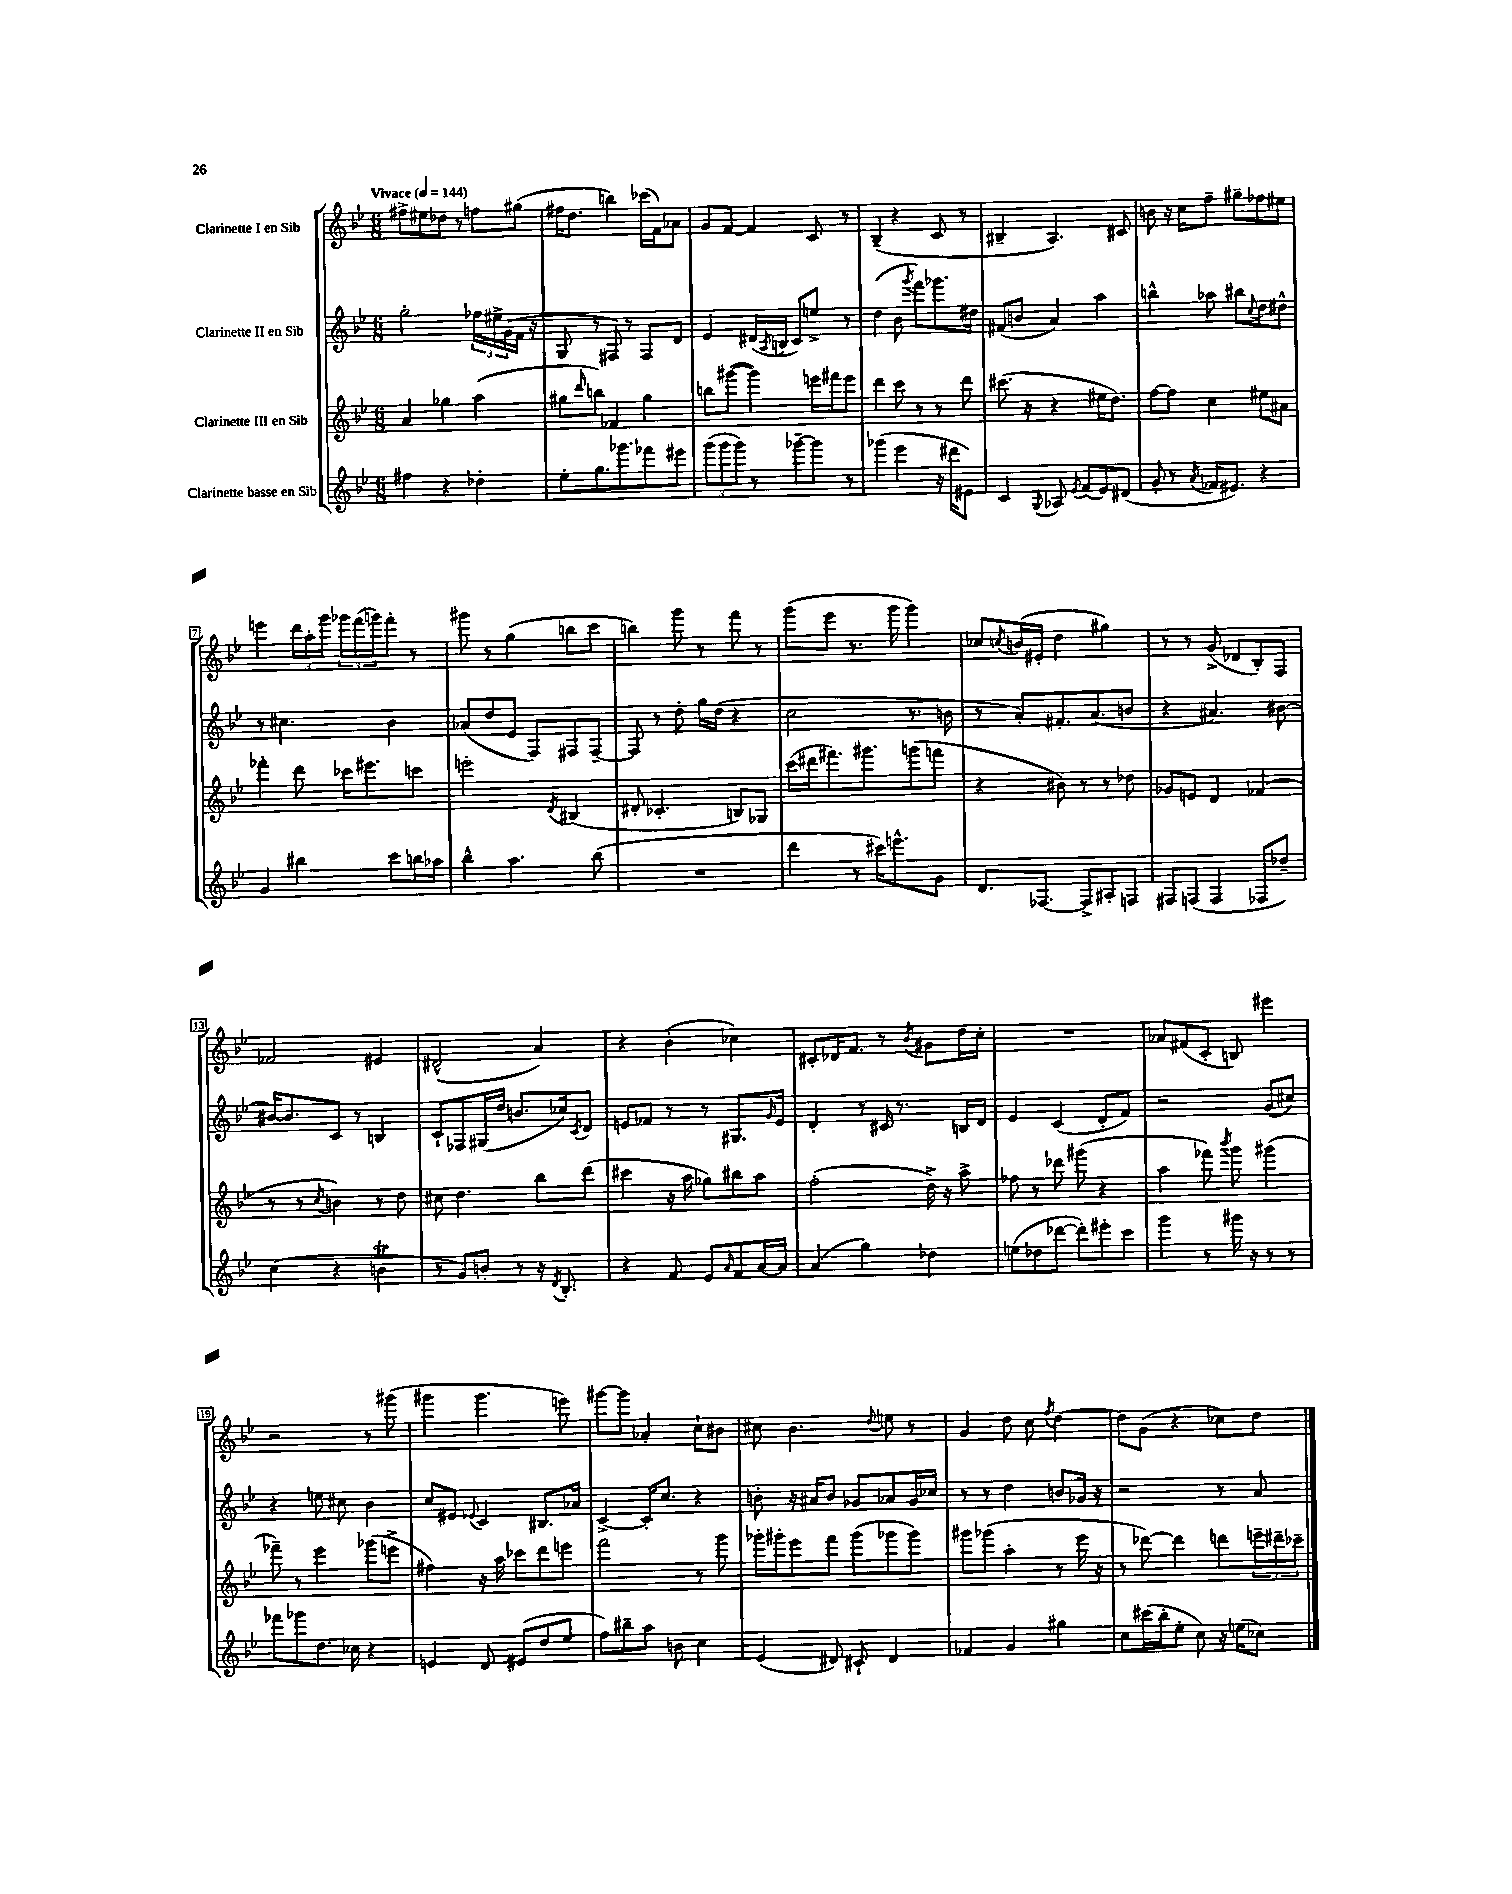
<<
\new StaffGroup <<
\new Staff = "s0" \with { instrumentName = "Clarinette I en Sib" } {
    \clef treble \key bes \major \numericTimeSignature \time 6/8 \tempo "Vivace" 4 = 144
    fis''8-> eis''8 des''8 r8 f''8 gis''8( |
    fis''16 d''8. b''4) ces'''16( f'16) aes'8 |
    g'8 f'8~ f'4 c'8 r8 |
    bes4--( r4 c'8 r8 |
    bis4-- a4.) cis'8 |
    b'8 r16 c''16 f''8-- gis''8-- fes''8 eis''8 |
    e'''4 \tuplet 3/2 { d'''16 a''16-. g'''16 } \tuplet 3/2 { ges'''16 f'''16( g'''16) } f'''8-. r8 |
    gis'''8 r8 g''4( b''8 c'''8 |
    b''4) g'''8 r8 f'''8 r8 |
    g'''8( ees'''8 r8. g'''16 g'''4) |
    ces''8 \acciaccatura { c''8 } b'16( eis'16-. d''4 gis''4) |
    r8 r8 g'8->( des'8 bes8-.) f8 |
    fes'2 eis'4 |
    dis'2-^( a'4) |
    r4 bes'4-.( ces''4) |
    cis'8-. des'16 f'8. r8 \acciaccatura { bes'8 } gis'8 d''16 c''16-. |
    R2. |
    aes'8 fis'8( c'8-. b8) eis'''4 |
    r2 r8 gis'''8( |
    gis'''4 gis'''4. e'''8) |
    gis'''8~ gis'''8 aes'4-. c''8-! bis'8 |
    cis''8 bes'4. \appoggiatura { d''8 } e''8 r8 |
    g'4 d''8 c''8 \acciaccatura { f''8 } d''4~ |
    d''8 g'8( r4 ces''8) d''8 \bar "|." |
}
\new Staff = "s1" \with { instrumentName = "Clarinette II en Sib" } {
    \clef treble \key bes \major \numericTimeSignature \time 6/8
    g''2-. \tuplet 3/2 { fes''16 eis''16-> g'16( } f'16 r16 |
    g8 r8 fis8) r8 fis8 d'8 |
    ees'4 dis'16( \acciaccatura { a8 } b16 c'8) e''8-> r8 |
    d''4( bes'8 \acciaccatura { g'''8 } f'''8) ges'''8. dis''16 |
    fis'8( b'8 a'4) a''4 |
    b''4-^ aes''8 bis''8 \appoggiatura { c''8 } d''8 dis''8-^ |
    r8 cis''4. bes'4 |
    aes'8( d''8 ees'8 f8) fis8 fis8~-- |
    fis8 r8 d''8-. g''16 d''16( r4 |
    c''2 r8. b'16 |
    r8 a'8-.) fis'8.-. a'8.( b'8 |
    r4 ais'4.) bis'8~ |
    bis'16~ bis'8. c'8 r8 b4 |
    c'8-! fes8 gis16( d''16 b'8. ces''16) \acciaccatura { c'8 } d'8 |
    e'8 fes'8 r8 r8 gis8. \grace { g'16 } e'16 |
    d'4-. r8 cis'16 r8. b16 d'16 |
    ees'4 c'4( d'8-. f'8) |
    r2 g'8( cis''8) |
    r4 e''8 cis''8 bes'4 |
    c''8 eis'8 \appoggiatura { ees'8 } c'4 bis8. aes'16 |
    c'4~-> c'16-. c''8. r4 |
    b'8-. r16 ais'16 b'8 ges'8 aes'8 ges'16 ces''16 |
    r8 r8 d''4 b'8 ges'16 r16 |
    r2 r8 a'8 \bar "|." |
}
\new Staff = "s2" \with { instrumentName = "Clarinette III en Sib" } {
    \clef treble \key bes \major \numericTimeSignature \time 6/8
    a'4 ges''4 a''4( |
    gis''8 \grace { d'''16 } b''8) fes'4 gis''4 |
    b''8 gis'''8~( gis'''4) e'''16 fis'''16 e'''8 |
    d'''4 c'''8 r8 r8 d'''8 |
    cis'''8.( r16 r4 eis''16 d''8.) |
    f''8~ f''8 c''4 eis''8 ais'8 |
    fes'''4-. d'''8 ces'''16 eis'''8. c'''8 |
    e'''2-. \acciaccatura { d'8 } bis4( |
    dis'8-. ces'4.-. b8) ges8 |
    c'''16( dis'''16 fis'''8.) gis'''8. g'''8( f'''8 |
    r4 bis'8) r8 r8 des''8 |
    ges'8 e'8 d'4 fes'4( |
    r8 r8 \acciaccatura { c''8 } b'4) r8 d''8 |
    cis''8 d''4. bes''8 d'''8( |
    cis'''4 r16 a''16 ges''8) bis''8 a''8 |
    f''2-.( d''16->) r16 a''8-> |
    fes''8 r8 des'''8 gis'''8( r4 |
    a''4 fes'''8) \acciaccatura { bes'''8 } g'''8 gis'''4( |
    fes'''8--) r8 ees'''4 ges'''8( e'''8-> |
    fis''4) r16 a''16 ces'''8 d'''8 e'''8 |
    f'''2 r8 g'''8 |
    ges'''16-. gis'''16-. ees'''8 f'''8 gis'''8( ges'''8 ges'''8) |
    gis'''8 ges'''8( a''4-. r8 ees'''16 r16 |
    r8 des'''8~) des'''4 d'''8 \tuplet 3/2 { e'''16-- dis'''16-- ces'''16-- } \bar "|." |
}
\new Staff = "s3" \with { instrumentName = "Clarinette basse en Sib" } {
    \clef treble \key bes \major \numericTimeSignature \time 6/8
    fis''4 r4 des''4-. |
    ees''8-. g''8. ges'''8. fes'''8 eis'''8 |
    \tuplet 3/2 { g'''8( g'''8 g'''8) } r8 ges'''8~-- ges'''8 r8 |
    ges'''4( ees'''4 r16 dis'''16 eis'8) |
    c'4 \appoggiatura { g8 } aes8 \acciaccatura { ees'8 } f'8( ees'8) dis'8( |
    g'8-. r8 \acciaccatura { a'8 } fes'16 eis'8.) r4 |
    g'4 bis''4 c'''8 b''16 aes''16 |
    bes''4-^ a''4. bes''8( |
    R2. |
    d'''4 r8 cis'''16) e'''8.-^ g'8 |
    d'8. fes8.~ fes8-> ais8-. f8 |
    fis8 f8( f4 fes8 des''8--) |
    c''4( r4 b'4\trill |
    r8 g'8) b'8-. r8 r16 \acciaccatura { d'8 } bes8.-. |
    r4 f'8 ees'8 \grace { a'16 } f'8 a'16~ a'16 |
    a'4( g''4) des''4 |
    e''8( des''8 des'''8~ des'''8-.) eis'''8-. c'''8 |
    g'''4 r8 gis'''16 r16 r8 r8 |
    fes'''8 ges'''8 d''8. ces''16 r4 |
    e'4 d'8 eis'8( d''8 ees''8 |
    f''8) bis''8-- a''8 b'8 c''4 |
    ees'4( dis'8) cis'8-! dis'4 |
    fes'4 g'4 gis''4 |
    c''8 cis'''16( bes''16-. ees''8-. c''8) r16 e''16( ces''8) \bar "|." |
}
>>
>>
\layout { \context { \Score \override BarNumber.stencil = #(make-stencil-boxer 0.1 0.3 ly:text-interface::print) } }
